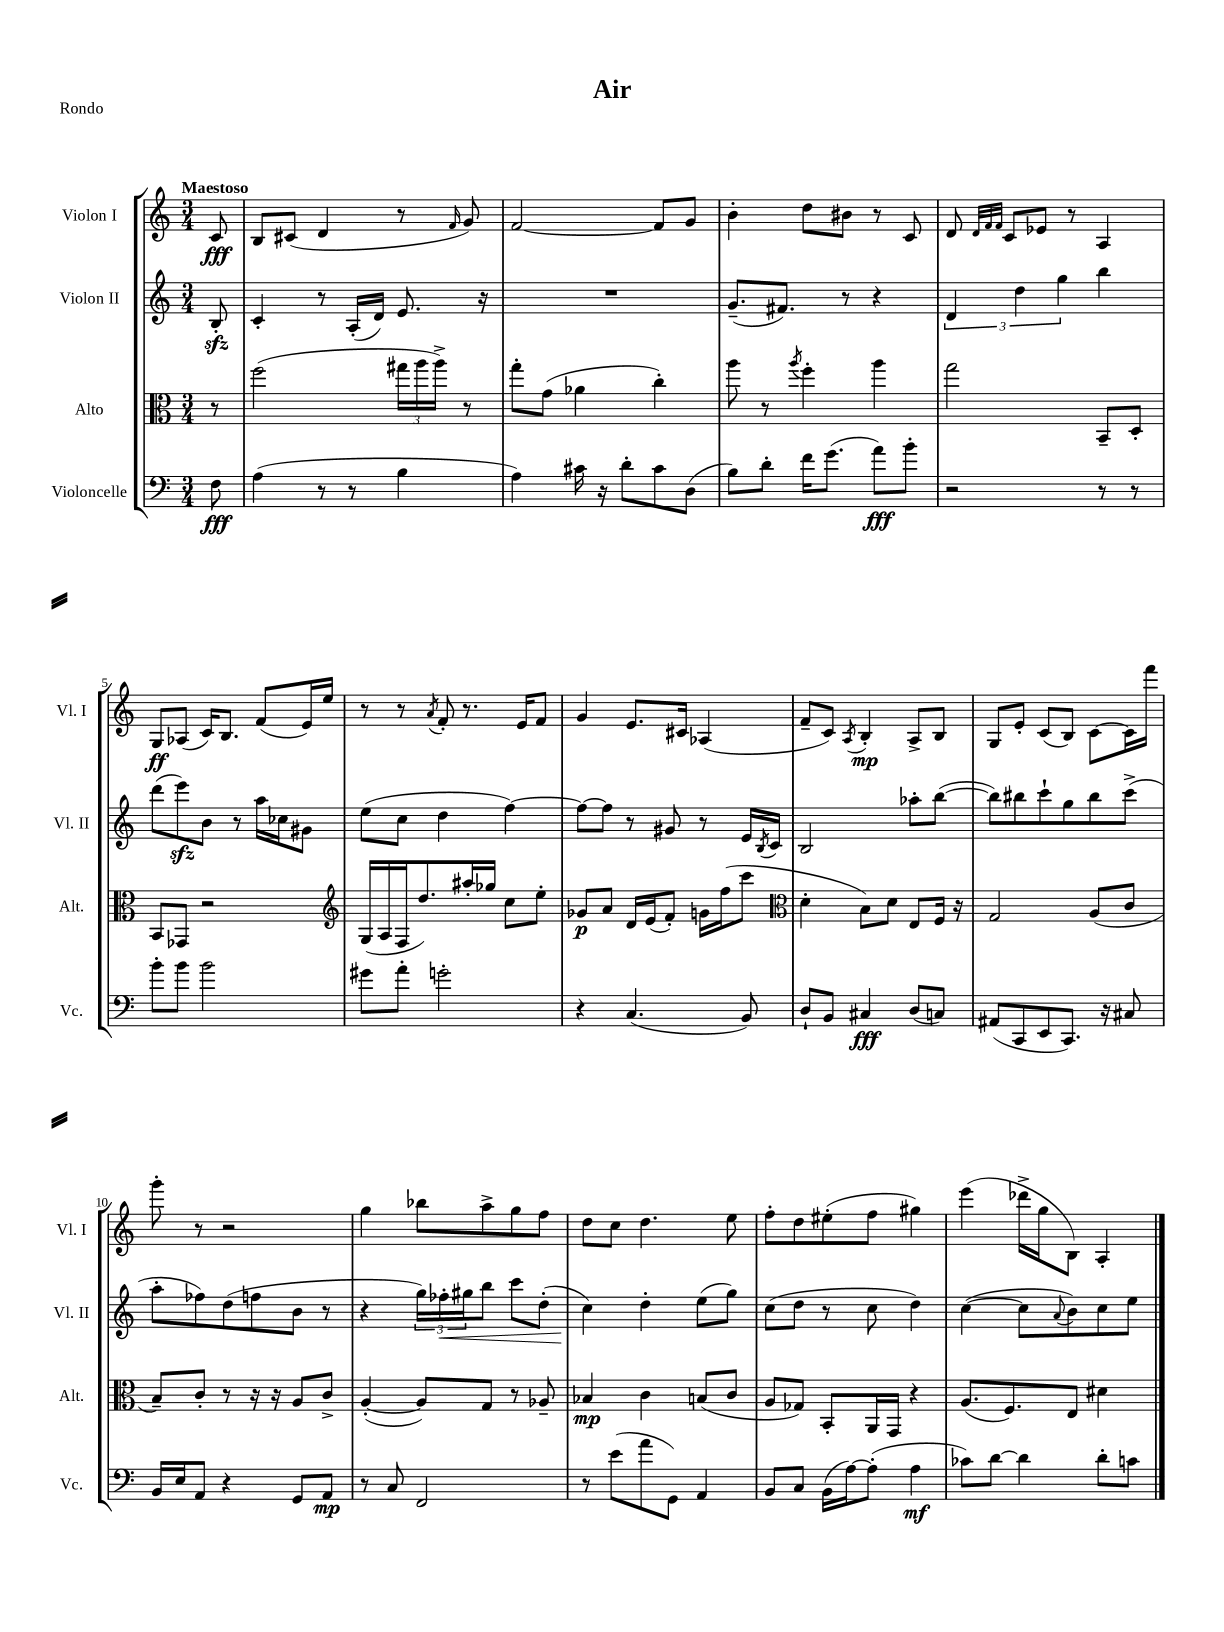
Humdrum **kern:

**kern	**kern	**kern	**kern
*staff4	*staff3	*staff2	*staff1
*clefF4	*clefC3	*clefG2	*clefG2
*k[]	*k[]	*k[]	*k[]
*M3/4	*M3/4	*M3/4	*M3/4
8F	8r	8B'	8c
=	=	=	=
(4A	(2ff	4c'	8B
.	.	.	(8c#
8r	.	8r	4d
8r	.	(16A'	.
.	.	16d)	.
4B	24gg#	8.e	8r
.	24aa	.	.
.	24aa^)	.	.
.	.	.	16qqf
.	8r	.	8g)
.	.	16r	.
=	=	=	=
4A)	8gg'	2.r	[2f
.	(8g	.	.
16c#	4a-	.	.
16r	.	.	.
8d'	.	.	.
8c#	4cc')	.	8f]
(8D	.	.	8g
=	=	=	=
8B)	8aa	(8.g~	4b'
8d'	8r	.	.
.	.	8.f#)	.
.	8qaa	.	.
16f	4ff'	.	8dd
(8.g	.	.	.
.	.	8r	8b#
8a)	4aa	4r	8r
8b'	.	.	8c
=	=	=	=
2r	2gg	6d	8d
.	.	.	32qqd
.	.	.	32qqf
.	.	.	32qqf
.	.	.	8c
.	.	6dd	.
.	.	.	8e-
.	.	6gg	.
.	.	.	8r
8r	8BB~	4bb	4A
8r	8D'	.	.
=	=	=	=
8b'	8BB	(8ddd	8G
8b	8GG-	8eee)	(8A-
2b	2r	8b	16c)
.	.	.	8.B
.	.	8r	.
.	.	16aa	(8f
.	.	16cc-	.
.	.	8g#	16e)
.	.	.	16ee
=	=	=	=
*	*clefG2	*	*
8g#	(16G	(8ee	8r
.	16A	.	.
8a'	16F	8cc	8r
.	8.dd)	.	.
.	.	.	8qa
2g'	.	4dd	8f'
.	16aa#'	.	8.r
.	16gg-	.	.
.	8cc	[4ff)	.
.	.	.	16e
.	8ee'	.	8f
=	=	=	=
4r	8g-	8ff_	4g
.	8a	8ff]	.
(4.C	16d	8r	8.e
.	(16e	.	.
.	8f')	8g#	.
.	.	.	16c#
.	16g	8r	(4A-
.	(16ff	.	.
8BB)	8ccc	16e	.
.	.	8qB	.
.	.	16c	.
=	=	=	=
*	*clefC3	*	*
8D`	4d'	2B	8f~
8BB	.	.	8c)
.	.	.	8qA
4C#	8B)	.	4B'
.	8d	.	.
(8D	8E	8aa-'	8A^
8C)	16F	([8bb	8B
.	16r	.	.
=	=	=	=
(8AA#	2G	8bb])	8G
8CC	.	8bb#	8e'
8EE	.	8ccc`	(8c
8.CC)	.	8gg	8B)
.	(8A	8bb#	[8c
16r	.	.	.
8C#	8c	(8ccc^	16c]
.	.	.	16fff
=	=	=	=
16BB	8B~)	8aa'	8ggg'
16E	.	.	.
8AA	8c'	8ff-)	8r
4r	8r	(8dd	2r
.	16r	8ff	.
.	16r	.	.
8GG	8A	8b	.
8AA	8c^	8r	.
=	=	=	=
8r	([4A'	4r	4gg
8C	.	.	.
2FF	8A])	24gg)	8bb-
.	.	24ff-'	.
.	.	24gg#	.
.	8G	8bb	8aa^
.	8r	8ccc	8gg
.	8A-~	(8dd'	8ff
=	=	=	=
8r	4B-	4cc)	8dd
(8e	.	.	8cc
8a	4c	4dd'	4.dd
8GG)	.	.	.
4AA	(8B	(8ee	.
.	8c	8gg)	8ee
=	=	=	=
8BB	8A	(8cc	8ff'
8C	8G-)	8dd	8dd
(16BB	8BB'	8r	(8ee#'
[16A)	.	.	.
(8A']	16AA	8cc	8ff
.	16GG	.	.
4A	4r	4dd)	4gg#)
=	=	=	=
8c-)	(8.A	([4cc	(4eee
[8d	.	.	.
.	8.F)	.	.
4d]	.	8cc]	16ddd-^
.	.	.	16gg
.	.	8qqa	.
.	8E	8b)	8B)
8d'	4d#	8cc	4A'
8c	.	8ee	.
==	==	==	==
*-	*-	*-	*-
